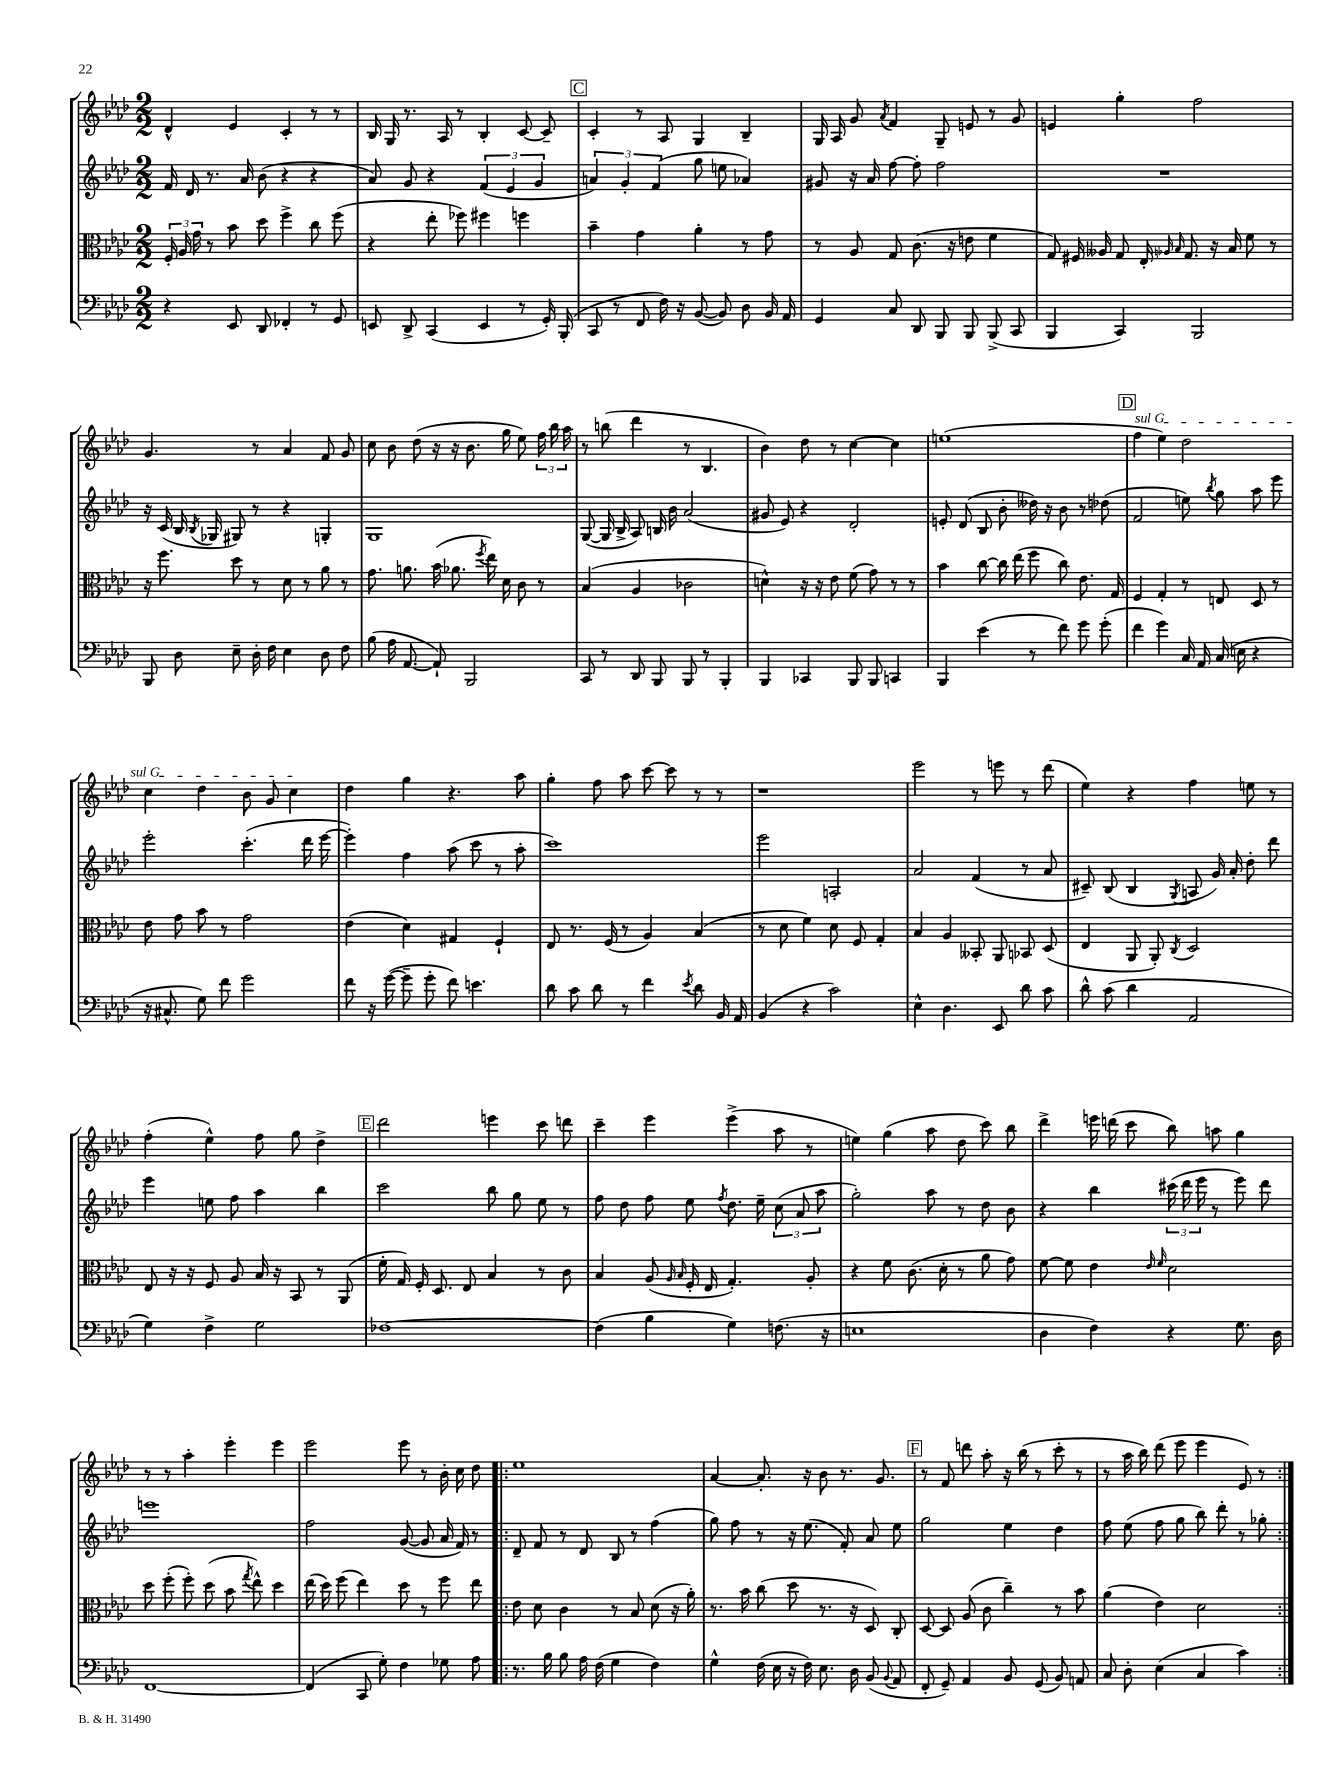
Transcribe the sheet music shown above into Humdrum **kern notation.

**kern	**kern	**kern	**kern
*part4	*part3	*part2	*part1
*staff4	*staff3	*staff2	*staff1
*clefF4	*clefC3	*clefG2	*clefG2
*k[b-e-a-d-]	*k[b-e-a-d-]	*k[b-e-a-d-]	*k[b-e-a-d-]
*M2/2	*M2/2	*M2/2	*M2/2
=19	=19	=19	=19
4r	24F'/	16f/	4d-^^/
.	24A-/	.	.
.	.	16d-/	.
.	24g\	.	.
.	8r	8.r	.
8EE-/	8b-\	.	4e-/
.	.	16a-/	.
8DD-/	8dd-\	(8b-\	.
4FF-X'/	4ff^\	4r	4c'/
8r	8cc\	4r	8r
8GG/	(8ff\	.	8r
=20	=20	=20	=20
8EEn/	4r	8a-/)	16B-/
.	.	.	16G/
8DD-^/	.	8g/	8.r
(4CC/	8ee-'\	4r	.
.	.	.	16A-/
.	8ff-X\)	.	8r
4EE/	4ff#X\	(6f/	4B-'/
.	.	6e-/	.
8r	4ffn\	.	[8c/
.	.	6g/	.
16GG'/)	.	.	8c~/]
(16BBB-'/	.	.	.
!!LO:REH:place=s1:t=C
=21	=21	=21	=21
8CC/	4b-~\	6an/)	4c'/
8r	.	.	.
.	.	6g'/	.
8FF/	4g\	.	8r
.	.	(6f/	.
16F\)	.	.	8A-/
16r	.	.	.
([8BB-/	4a-'\	8gg\	4G/
8BB-/])	.	8een\	.
8D-\	8r	4a-X/)	4B-~/
16BB-/	8g\	.	.
16AA-/	.	.	.
=22	=22	=22	=22
4GG/	8r	8g#X/	16G/
.	.	.	16A-/
.	8A-/	16r	8g/
.	.	16a-/	.
.	.	.	8qa-/
8C/	8G/	[8ff\	4f/
8DD-/	(8.c\	8ff'\]	.
8BBB-/	.	2ff\	8G~/
.	16r	.	.
8BBB-/	8en\	.	8en/
(8BBB-^/	4f\	.	8r
8CC/	.	.	8g/
=23	=23	=23	=23
4BBB-/	8G/)	1r	4en/
.	16F#X/	.	.
.	16A--X/	.	.
4CC/)	8G/	.	4gg'\
.	16E-'/	.	.
.	16qqA-X/	.	.
.	16qqB-/	.	.
.	8.G/	.	.
2BBB-/	.	.	2ff\
.	16r	.	.
.	16B-/	.	.
.	8f\	.	.
.	8r	.	.
!!LO:LB:g=z
=24	=24	=24	=24
8BBB-/	16r	16r	4.g/
.	8.ff\	(16c/	.
8D-\	.	16B-/	.
.	.	8qB-/	.
.	.	16G-X/	.
8E-~\	8dd-\	8G#X/)	.
16D-'\	8r	8r	8r
16F\	.	.	.
4E-\	8d-\	4r	4a-/
.	8r	.	.
8D-\	8a-\	4Gn'/	8f/
8F\	8r	.	8g/
=25	=25	=25	=25
(8B-\	8.g\	1G	8cc\
16A-\	.	.	8b-\
[8.AA-/	8.an\	.	.
.	.	.	(8dd-\
8AA-`/])	(16b-\	.	16r
.	8.a-X\	.	16r
2BBB-/	.	.	8.b-\
.	8qff/	.	.
.	16ee-\)	.	.
.	16d-\	.	16gg\
.	8c\	.	8ee-\)
.	8r	.	24ff\
.	.	.	24bb-\
.	.	.	24aa-\
=26	=26	=26	=26
8CC/	(4B-/	([8G/	8r
8r	.	16G/]	(8bbn\
.	.	16B-^/	.
8DD-/	4A-/	8A-/)	4ddd-\
8BBB-/	.	16Bn/	.
.	.	16b-\	.
8BBB-/	2c-X\	(2a-/	8r
8r	.	.	4.B-/
4BBB-'/	.	.	.
=27	=27	=27	=27
4BBB-/	4dn^^\)	8g#X/	4b-\)
.	.	8e-/)	.
4CC-X/	16r	4r	8dd-\
.	16r	.	.
.	8e-\	.	8r
8BBB-/	(8f\	2d-'/	[4cc\
8BBB-/	8g\)	.	.
4CCn/	8r	.	4cc\]
.	8r	.	.
=28	=28	=28	=28
4BBB-/	4b-\	8en'/	(1een
.	.	(8d-/	.
(4e-\	[8cc\	8B-/	.
.	16cc\]	8b-'\	.
.	(16ee-\	.	.
8r	8ff\	16dd--X\)	.
.	.	16r	.
8f\)	8cc\)	8b-\	.
8g\	8.e-\	8r	.
(8g'\	.	(8dd-X\	.
.	16G/	.	.
!!LO:REH:place=s1:t=D
=29	=29	=29	=29
!	!	!	!LO:TX:a:i:t=sul G
4f\	4F/	2f/	4ff\
4g\)	4G'/	.	4ee-\)
16C/	8r	8een\)	2dd-\
16AA-/	.	.	.
.	.	8qbb-/	.
(16C/	8En/	8gg\	.
16En\	.	.	.
4r	8D-/	8aa-\	.
.	8r	8eee-\	.
!!LO:LB:g=z
=30	=30	=30	=30
16r	8e-\	2eee-'\	4cc\
8.C#X^^/	.	.	.
.	8g\	.	.
8G\)	8b-\	.	4dd-\
8f\	8r	.	.
2g\	2g\	(4.ccc'\	8b-\
.	.	.	8g/
.	.	.	4cc\
.	.	16ddd-\	.
.	.	[16eee-\	.
=31	=31	=31	=31
8f\	(4e-\	4eee-'\])	4dd-\
16r	.	.	.
([16g\	.	.	.
8g~\]	4d-\)	4ff\	4gg\
8g'\	.	.	.
8f\)	4G#X/	(8aa-\	4.r
4.en\	.	8ccc\	.
.	4F`/	8r	.
.	.	8aa-'\	8aa-\
=32	=32	=32	=32
8d-\	8E-/	1ccc)	4gg'\
8c\	8.r	.	.
8d-\	.	.	8ff\
.	(16F/	.	.
8r	8r	.	8aa-\
4f\	4A-/)	.	[8ccc\
.	.	.	8ccc\]
8qe-/	.	.	.
8d-\	(4B-/	.	8r
16BB-/	.	.	8r
16AA-/	.	.	.
=33	=33	=33	=33
(4BB-/	8r	2eee-\	1r
.	8d-\	.	.
4r	4f\)	.	.
2c\)	8d-\	2An'/	.
.	8F/	.	.
.	4G'/	.	.
=34	=34	=34	=34
4E-^^\	4B-/	2a-/	2eee-\
4.D-\	4A-/	.	.
.	8BB--X'/	(4f/	8r
8EE-/	8AA-/	.	8eeen\
8d-\	8BB-X/	8r	8r
8c\	(8D-/	8a-/	(8ddd-\
=35	=35	=35	=35
8d-^^\	4E-/	8c#X~/)	4ee-\)
(8c\	.	(8B-/	.
4d-\	8AA-/	4B-/	4r
.	8AA-'/)	.	.
.	8qC/	8qG/	.
2AA-/	2D-/	8An/	4ff\
.	.	16g/)	.
.	.	16a-'/	.
.	.	8dd-'\	8een\
.	.	8ddd-\	8r
!!LO:LB:g=z
=36	=36	=36	=36
4G\)	8E-/	4eee-\	(4ff'\
.	16r	.	.
.	16r	.	.
4F^\	8F/	8een\	4ee-^^\)
.	8A-/	8ff\	.
2G\	16B-/	4aa-\	8ff\
.	16r	.	.
.	8BB-/	.	8gg\
.	8r	4bb-\	4dd-^\
.	(8AA-/	.	.
!!LO:REH:place=s1:t=E
=37	=37	=37	=37
[1F-X	16f'\	2ccc\	2ddd-\
.	16G/)	.	.
.	16F'/	.	.
.	8.D-/	.	.
.	8E-/	.	.
.	4B-/	8bb-\	4eeen\
.	.	8gg\	.
.	8r	8ee-\	8ccc\
.	8c\	8r	8dddn\
=38	=38	=38	=38
(4F-\]	4B-/	8ff\	4ccc~\
.	.	8dd-\	.
4B-\	(8A-/	8ff\	4eee-\
.	16qqA-/	.	.
.	16qqB-/	.	.
.	16F'/	8ee-\	.
.	16E-/	.	.
.	.	8qff/	.
4G\)	4.G'/)	8.dd-\	(4eee-^\
.	.	16ee-~\	.
(8.Fn\	.	(12cc\	8aa-\
.	.	12a-/	.
.	8A-'/	.	8r
.	.	12aa-\	.
16r	.	.	.
=39	=39	=39	=39
1En	4r	2gg'\)	4een\)
.	8f\	.	(4gg\
.	(8.c\	.	.
.	.	8aa-\	8aa-\
.	16d-'\	.	.
.	8r	8r	8dd-\
.	8a-\	8dd-\	8ccc\)
.	8g\)	8b-\	8bb-\
=40	=40	=40	=40
4D-\	[8f\	4r	4ddd-^\
.	8f\]	.	.
4F\)	4e-\	4bb-\	16eeen\
.	.	.	(16dddn\
.	.	.	8ccc\
.	16qqe-/	.	.
.	16qqf/	.	.
4r	2d-\	(24ccc#X\	8bb-\)
.	.	24ddd-\	.
.	.	24eee-\	.
.	.	8r	8aan\
8.G\	.	8eee-\)	4gg\
.	.	8ddd-\	.
16D-\	.	.	.
!!LO:LB:g=z
=41	=41	=41	=41
[1FF	8dd-\	1eeen	8r
.	(8ff'\	.	8r
.	8ff'\)	.	4aa-'\
.	(8dd-\	.	.
.	8b-\	.	4eee-'\
.	8qgg/	.	.
.	8ee-^^\)	.	.
.	4dd-\	.	4eee-\
=42	=42	=42	=42
(4FF/]	(16ee-\	2ff\	2eee-\
.	16dd-\)	.	.
.	(8ff\	.	.
8CC/	4ee-\)	.	.
8G'\)	.	.	.
4F\	8dd-\	([8g/	8eee-\
.	8r	8g/]	8r
8G-X\	8ff\	16a-/	16b-'\
.	.	16f/)	16cc\
8A-\	8ee-\	8r	8dd-\
=43!|:	=43!|:	=43!|:	=43!|:
8.r	8e-\	8d-~/	1ee-
.	8d-\	8f/	.
16B-\	.	.	.
8B-\	4c\	8r	.
16A-\	.	8d-/	.
(16F\	.	.	.
4G\	8r	8B-/	.
.	8B-/	8r	.
4F\)	(8d-\	(4ff\	.
.	16r	.	.
.	16a-'\)	.	.
=44	=44	=44	=44
4G^^\	8.r	8gg\)	[4a-/
.	.	8ff\	.
.	16b-\	.	.
(16F\	(8cc\	8r	8.a-'/]
16E-\	.	.	.
16r	8dd-\	16r	.
16F\)	.	(8.ee-\	16r
8.E-\	8.r	.	8b-\
.	.	8f'/)	8.r
16D-\	16r	.	.
(8BB-/	8D-/)	8a-/	.
.	.	.	8.g/
8qqBB-/	.	.	.
8AA-/	8C'/	8ee-\	.
!!LO:REH:place=s1:t=F
=45	=45	=45	=45
8FF'/	[8D-/	2gg\	8r
8GG~/)	8D-/]	.	8f/
4AA-/	(8A-/	.	8dddn\
.	8c\	.	8aa-'\
8BB-/	4cc~\)	4ee-\	16r
.	.	.	(16bb-\
(8GG/	.	.	8r
8BB-/)	8r	4dd-\	8ccc'\
8AAn/	8b-\	.	8r
=46	=46	=46	=46
8C/	(4a-\	8ff\	8r
8D-'\	.	(8ee-\	16aa-\
.	.	.	16bb-\)
(4E-\	4e-\)	8ff\	(8ddd-\
.	.	8gg\	8eee-\
4C/	2d-\	8bb-\)	4eee-\
.	.	8ddd-'\	.
4c\)	.	8r	8e-/)
.	.	8gg-X'\	8r
=:|!	=:|!	=:|!	=:|!
*-	*-	*-	*-
